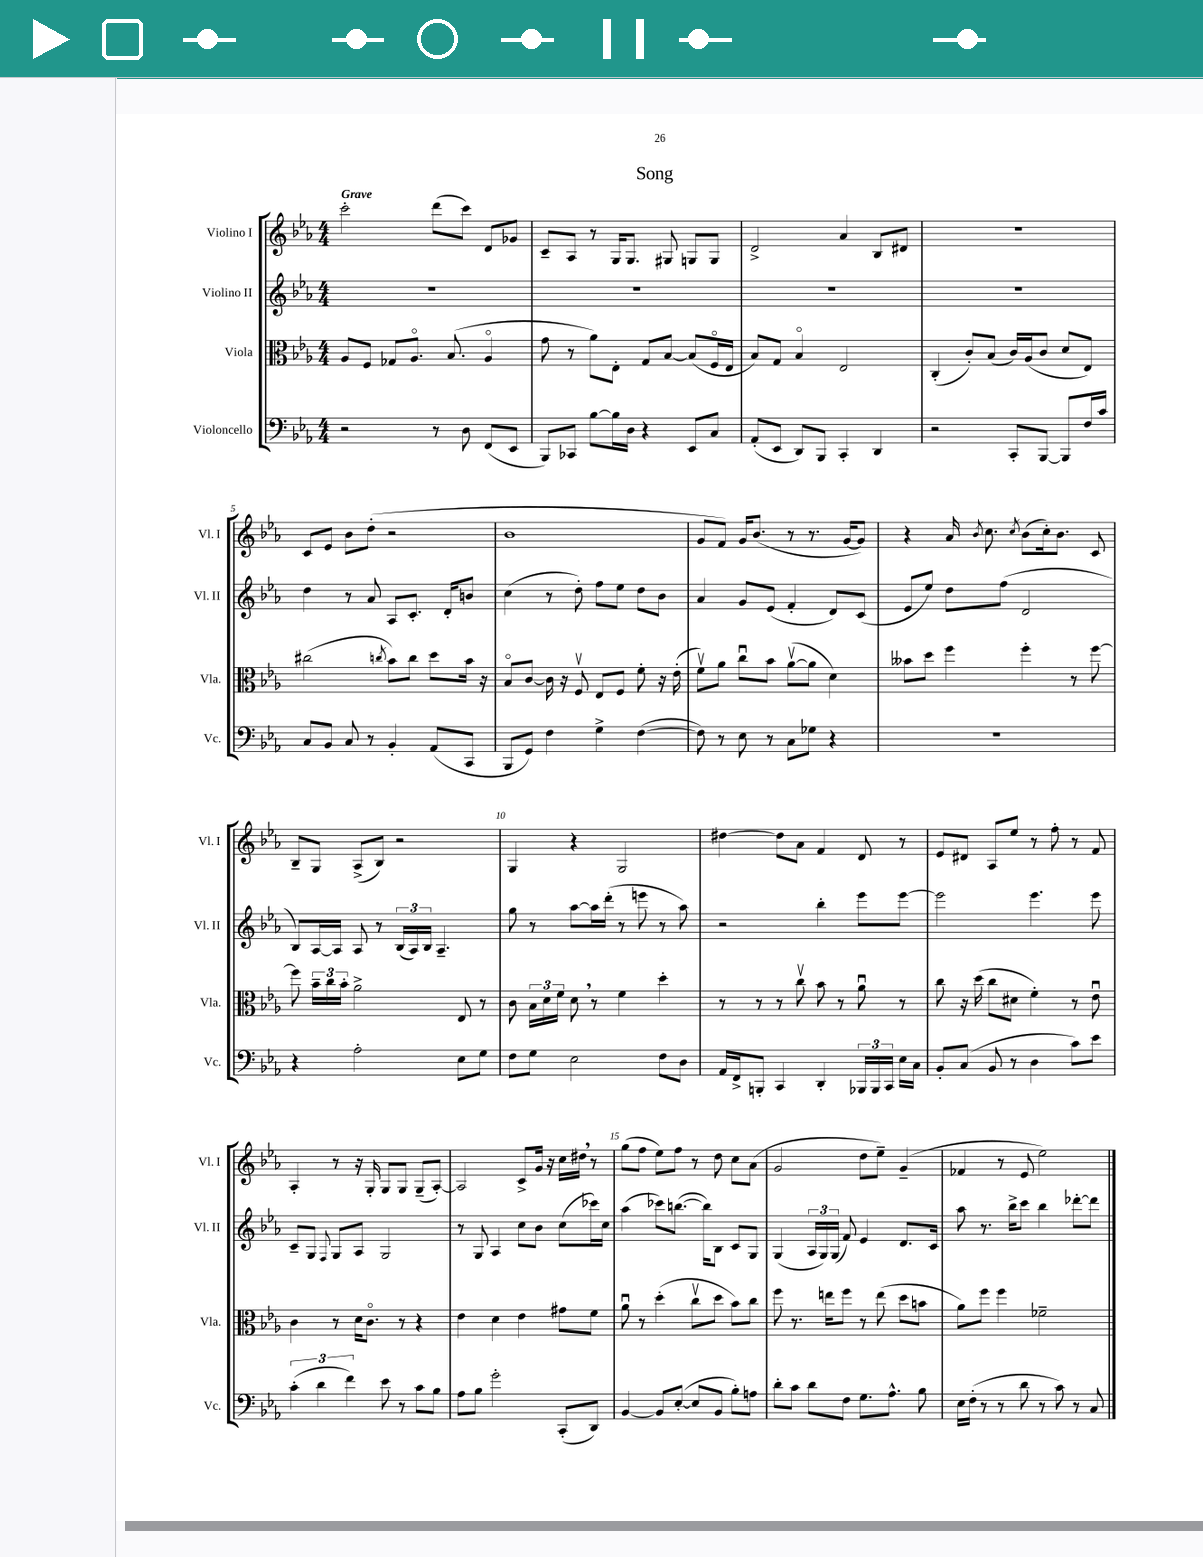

**kern	**kern	**kern	**kern
*part4	*part3	*part2	*part1
*staff4	*staff3	*staff2	*staff1
*I"Violoncello	*I"Viola	*I"Violino II	*I"Violino I
*I'Vc.	*I'Vla.	*I'Vl. II	*I'Vl. I
*clefF4	*clefC3	*clefG2	*clefG2
*k[b-e-a-]	*k[b-e-a-]	*k[b-e-a-]	*k[b-e-a-]
*M4/4	*M4/4	*M4/4	*M4/4
=1	=1	=1	=1
!	!	!	!LO:TX:a:B:t=Grave
2r	8A-/L	1r	2ccc'\
.	8F/J	.	.
.	8G-X/L	.	.
.	8.A-/J	.	.
8r	.	.	(8ddd\L
.	(8.B-/	.	.
8D\	.	.	8ccc\J)
(8FF/L	4A-/	.	8d/L
8EE-/J	.	.	8g-X/J
=2	=2	=2	=2
8BBB-/L)	8g\	1r	8c~/L
8CC-X/J	8r	.	8A-/J
[8B-\L	8a-\L)	.	8r
16B-\L]	8E-'\J	.	16G/KL
16D\JJ	.	.	8.G/J
4r	8G/L	.	.
.	[8B-/J	.	8G#X/
8EE-/L	(8B-/L]	.	8Gn/L
8C/J	16F/L	.	8G/J
.	16E-/JJ	.	.
=3	=3	=3	=3
(8AA-'/L	8B-/L)	1r	2d^/
8EE-/J	8G/J	.	.
8DD/L)	4B-/	.	.
8BBB-/J	.	.	.
4CC'/	2E-/	.	4a-/
4DD/	.	.	8B-/L
.	.	.	8d#X/J
=4	=4	=4	=4
2r	(4C'/	1r	1r
.	8c'/L)	.	.
.	(8B-/J	.	.
8CC'/L	16c/LL)	.	.
.	(16A-/J	.	.
[8BBB-/J	8c/J	.	.
8BBB-/L]	8d/L	.	.
16F/L	8E-/J)	.	.
16c/JJ	.	.	.
!!LO:LB:g=z
=5	=5	=5	=5
8C/L	(2cc#X\	4dd\	8c/L
8BB-/J	.	.	8e-/J
8C/	.	8r	8b-\L
8r	.	8a-/	(8dd'\J
.	8qccn/	.	.
4BB-'/	8b-\L)	8A-/L	2r
.	8cc\J	8.c'/J	.
(8AA-/L	8dd\L	.	.
.	.	16d'/KL	.
8CC/J	16b-\Jk	8bn/J	.
.	16r	.	.
=6	=6	=6	=6
8BBB-/L	8B-/L	(4cc\	1b-
8GG/J)	[8c/J	.	.
4F\	16c\]	8r	.
.	16r	.	.
.	8Fv/	8dd'\)	.
4G^\	8E-/L	8ff\L	.
.	8F/J	8ee-\J	.
([4F\	8f'\	8dd\L	.
.	16r	8b-\J	.
.	(16e-'\	.	.
=7	=7	=7	=7
8F\])	8fv\L)	4a-/	8g/L
8r	8a-\J	.	8f/J)
8E-\	8ccu\L	8g/L	16g/KL
.	.	.	(8.b-/J
8r	8b-\J	(8e-/J	.
8C\L	([8a-v\L	4f'/	8r
8G-X\J	8a-\J]	.	8.r
4r	4d\)	8d/L)	.
.	.	.	[16g/KL
.	.	(8c/J	8g/J])
=8	=8	=8	=8
1r	8b--X\L	8e-/L	4r
.	8dd\J	8ee-/J)	.
.	4ff\	8dd\L	16a-/
.	.	.	8qb-/
.	.	.	8.cc\
.	.	(8ff\J	.
.	.	.	8qcc/
.	4ff'\	2d/	(8b-\L
.	.	.	16cc'\k)
.	.	.	8.b-\J
.	8r	.	.
.	[8ff\	.	8c/
!!LO:LB:g=z
=9	=9	=9	=9
4r	8ff\]	8B-/L)	8B-~/L
.	24b-~\LL	[16A-/L	8G/J
.	24cc\	.	.
.	.	16A-/JJ]	.
.	24b-'\JJ	.	.
2A-'\	2a-^\	8A-/	(8A-^/L
.	.	8r	8B-/J)
.	.	(24B-/LL	2r
.	.	24A-/)	.
.	.	24B-/JJ	.
.	.	4.A-~/	.
8E-\L	8E-/	.	.
8G\J	8r	.	.
=10	=10	=10	=10
8F\L	8c\	8gg\	4G/
8G\J	24B-\LL	8r	.
.	24d\	.	.
.	24f\JJ	.	.
2E-\	8d,\	[8aa-\L	4r
.	8r	16aa-\L]	.
.	.	(16ddd'\JJ	.
.	4f\	8r	2G/
.	.	8eeen\	.
8F\L	4dd'\	8r	.
8D\J	.	8aa-\)	.
=11	=11	=11	=11
16AA-/LL	8r	2r	[4dd#X\
16FF^/J	.	.	.
8BBBn'/J	8r	.	.
4CC/	8r	.	8dd#\L]
.	8ccv\	.	8a-\J
4DD'/	8b-\	4bb-'\	4f/
.	8r	.	.
24BBB-X/LL	8a-u\	8eee-\L	8d/
24BBB-/	.	.	.
24CC/JJ	.	.	.
16E-\LL	8r	[8eee-\J	8r
16C\JJ	.	.	.
=12	=12	=12	=12
8BB-'/L	8cc\	2eee-\]	8e-/L
(8C/J	16r	.	8d#X/J
.	(16dd\	.	.
8BB-/	8cc\L	.	8A-/L
8r	8d#X\J	.	8ee-/J
4D\	4f'\)	4.eee-\	8r
.	.	.	8ff'\
8c\L)	8r	.	8r
8e-\J	8e-u\	8eee-\	8f/
!!LO:LB:g=z
=13	=13	=13	=13
(6c'\	4c\	8c~/L	4A-'/
.	.	8G/J	.
6d\	.	.	.
.	.	8qqF/	.
.	8r	8G/L	8r
6f\)	.	.	.
.	16d\KL	8A-/J	16r
.	8.c\J	.	16G'/
8e-\	.	2G/	8G/L
8r	8r	.	8G/J
8c\L	4r	.	(8G~/L
8B-\J	.	.	[8A-'/J)
=14	=14	=14	=14
8A-\L	4e-\	8r	2A-/]
8B-\J	.	8G/	.
2g'\	4d\	4A-/	.
.	4e-\	8cc\L	8c^/L
.	.	8b-\J	16g/Jk
.	.	.	16r
(8CC'/L	8g#X\L	(8cc\L	16cc\LL
.	.	.	16dd#X,\JJ
8DD/J)	8f\J	16ccc-X\L)	8r
.	.	16cc\JJ	.
=15	=15	=15	=15
[4BB-/	8a-u\	(4aa-\	(8gg\L
.	8r	.	8ff\J
8BB-/L]	(4dd'\	8ccc-X\L)	8ee-\L)
([8E-'/J	.	([8.bbn\J	8ff\J
8E-/L]	8ccv\L	.	8r
.	.	16bb\KL])	.
8BB-/J	8dd\J	8B-\J	8dd\
8B-'\L)	8b-\L)	8c/L	8cc\L
8An\J	8cc\J	8G/J	(8a-\J
=16	=16	=16	=16
8d'\L	8ff\	(4G/	2g/
8c\J	8.r	.	.
8d\L	.	24A-/LL	.
.	.	24G/)	.
.	16een\KL	.	.
.	.	(24G/JJ	.
8F\J	8ff\J	8f/)	.
8.G\L	8r	4e-/	8dd\L
.	(8ee\	.	8ee-~\J)
8.A-^^\J	.	.	.
.	8dd\L	8.d/L	(4g~/
8B-\	8bn\J	.	.
.	.	16c/Jk	.
=17	=17	=17	=17
16E-\LL	8a-\L)	8aa-\	4f-X/
(16F'\JJ	.	.	.
8r	8ff\J	8.r	.
8r	4ff\	.	8r
.	.	16bb-^\KL	.
8d\	.	8ccc\J	8e-/
8r	2f-X~\	4bb-\	2ee-\)
8c\)	.	.	.
8r	.	[8ddd-X'\L	.
8C/	.	8ddd-\J]	.
==	==	==	==
*-	*-	*-	*-
